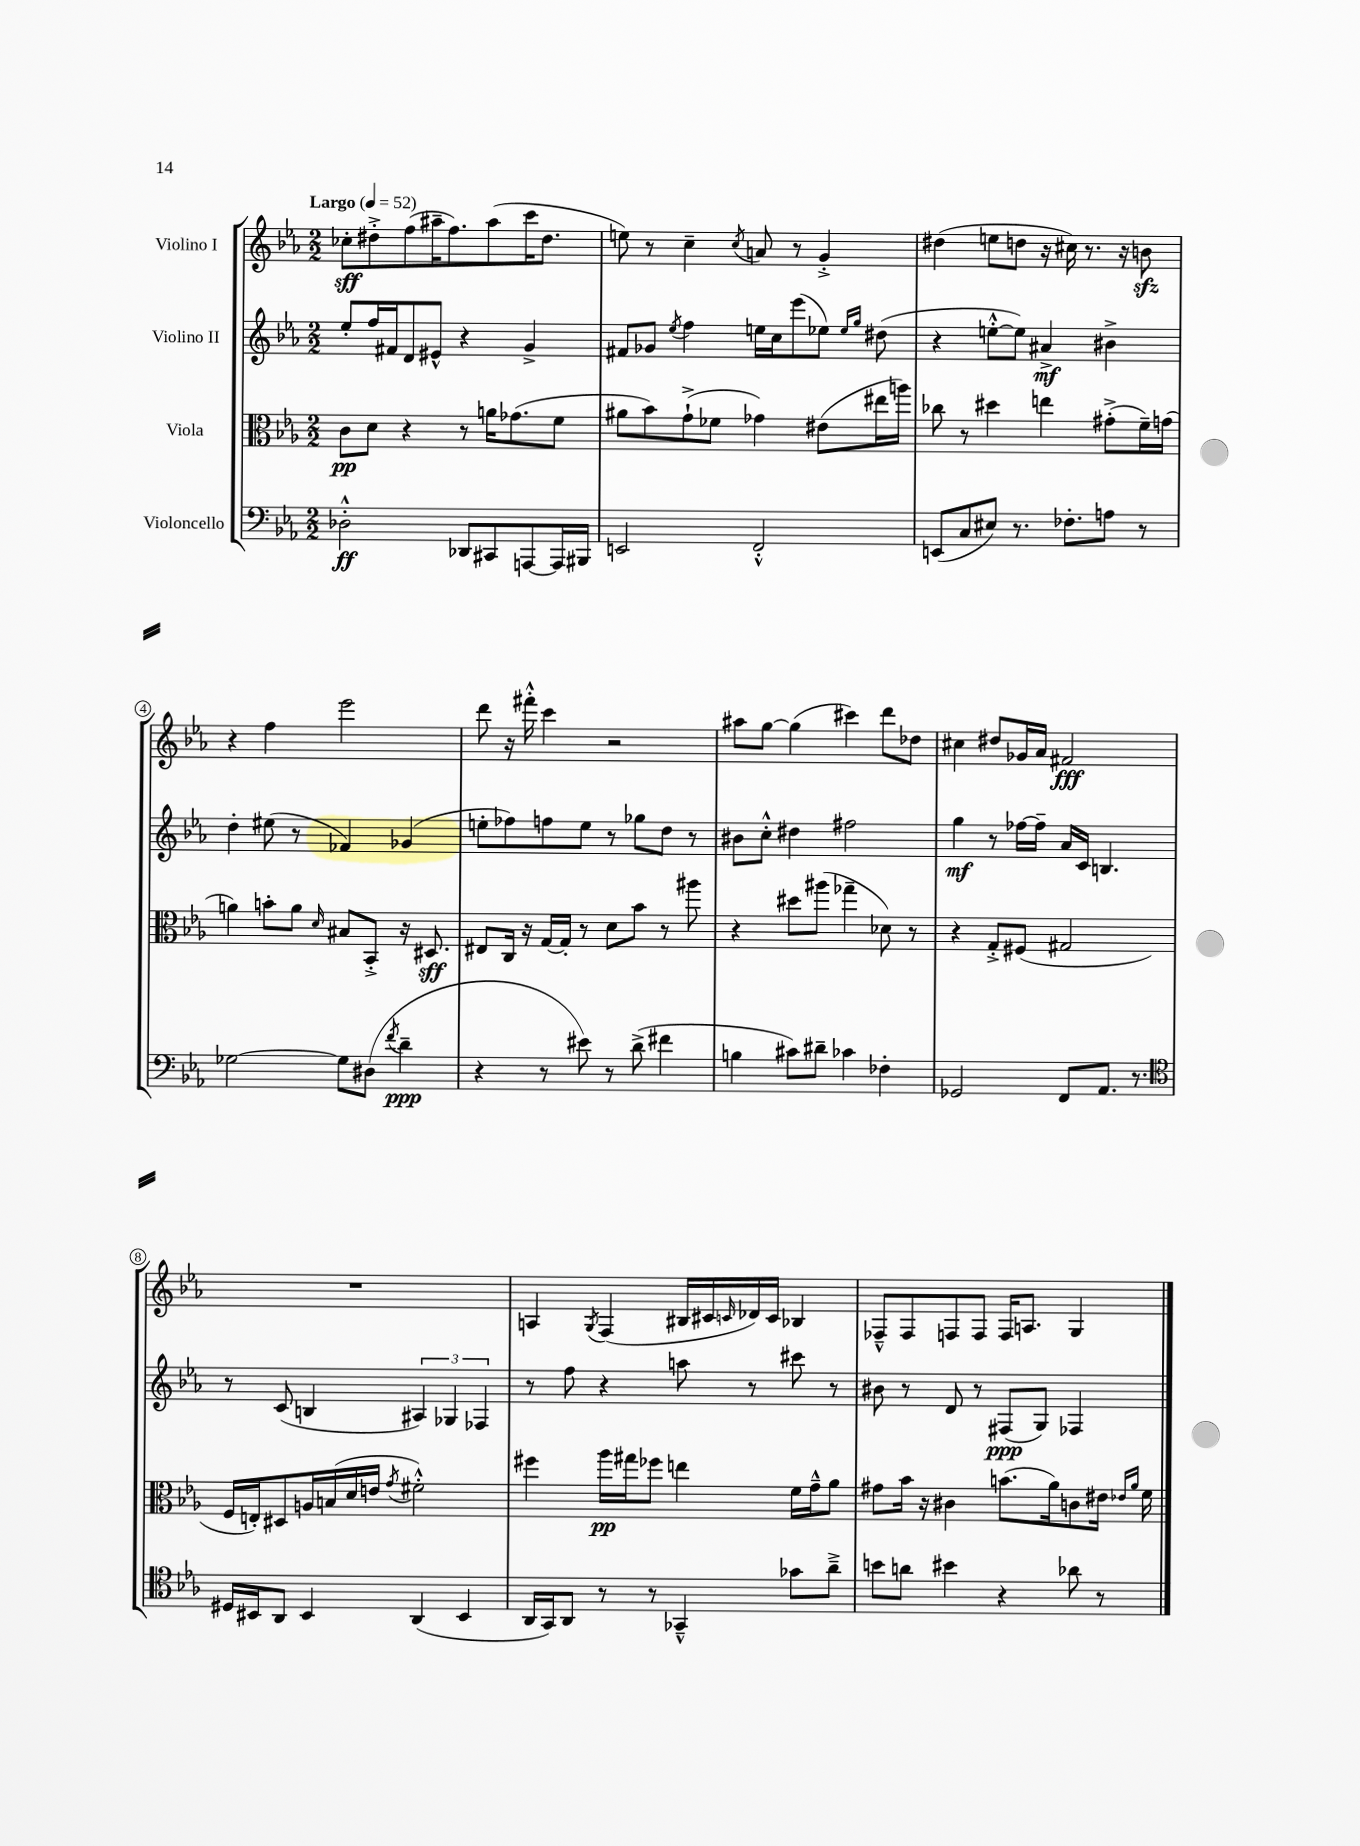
<<
\new StaffGroup <<
\new Staff = "s0" \with { instrumentName = "Violino I" } {
    \clef treble \key ees \major \numericTimeSignature \time 2/2 \tempo "Largo" 4 = 52
    ces''8-.\sff dis''8-.-> f''8( ais''16-- f''8.) ais''8( c'''16 dis''8. |
    e''8) r8 c''4-- \acciaccatura { c''8 } a'8 r8 g'4-.-> |
    dis''4( e''8 d''8 r16 cis''16) r8. r16 b'8\sfz |
    r4 f''4 ees'''2 |
    d'''8 r16 fis'''16-.-^ c'''4 r2 |
    ais''8 g''8~ g''4( cis'''4) d'''8 des''8 |
    cis''4 dis''8 ges'16 aes'16 fis'2\fff |
    R1 |
    a4 \acciaccatura { g8 } f4( bis16 cis'16 \grace { c'16 } des'16) c'16 bes4 |
    fes8---^ fes8 f8 f8 f16 a8. g4 \bar "|." |
}
\new Staff = "s1" \with { instrumentName = "Violino II" } {
    \clef treble \key ees \major \numericTimeSignature \time 2/2
    ees''8-. f''16 fis'16 d'8 eis'8-^ r4 g'4-> |
    fis'8 ges'8 \acciaccatura { ees''8 } f''4 e''16 c''16 ees'''8( ees''8) \grace { ees''16 g''16 } dis''8( |
    r4 e''8~-.-^ e''8) ais'4->\mf bis'4-> |
    d''4-. eis''8( r8 fes'4) ges'4( |
    e''8-. fes''8) f''8 e''8 r8 ges''8 d''8 r8 |
    bis'8 c''8-.-^ dis''4 fis''2 |
    g''4\mf r8 fes''16~ fes''16-- aes'16 c'16 b4. |
    r8 c'8( b4 \tuplet 3/2 { ais4) ges4 fes4 } |
    r8 f''8 r4 a''8 r8 cis'''8 r8 |
    bis'8 r8 d'8 r8 fis8\ppp( g8) fes4 \bar "|." |
}
\new Staff = "s2" \with { instrumentName = "Viola" } {
    \clef alto \key ees \major \numericTimeSignature \time 2/2
    c'8\pp d'8 r4 r8 a'16 ges'8.( f'8 |
    ais'8 bes'8) g'8-!->( fes'8 ges'4) eis'8( eis''16 a''16) |
    ces''8 r8 dis''4 e''4 gis'8-.->( f'16--) g'16( |
    a'4) b'8-. a'8 \grace { d'16 } bis8 bes,8-.-> r16 dis8.\sff |
    eis8 c16 r16 g16~ g16-. r8 d'8 bes'8 r8 ais''8 |
    r4 dis''8 ais''8( ges''4-- des'8) r8 |
    r4 g8-.-> fis8( gis2 |
    f16 e16-.) dis8 a16 b16( d'16 e'16 \acciaccatura { g'8 } fis'2-.-^) |
    fis''4 aes''16\pp gis''16 fes''8 e''4 f'16 g'16---^ aes'8 |
    gis'8 bes'16 r16 cis'4 b'8.( aes'16) c'8 eis'16 \grace { ees'16 aes'16 } f'16 \bar "|." |
}
\new Staff = "s3" \with { instrumentName = "Violoncello" } {
    \clef bass \key ees \major \numericTimeSignature \time 2/2
    des2-.-^\ff des,8 cis,8 a,,8~ a,,16 bis,,16 |
    e,2 f,2-.-^ |
    e,8( c8 eis8) r8. fes8.-. a8 r8 |
    ges2~ ges8 dis8( \acciaccatura { f'8 } d'4--\ppp |
    r4 r8 eis'8) r8 d'8->( fis'4 |
    b4 cis'8) dis'8-- ces'4 fes4-. |
    ges,2 f,8 aes,8. r8. |
    \clef tenor dis16 bis,16 aes,8 bis,4 aes,4( bis,4 |
    aes,16 g,16) aes,8 r8 r8 ges,4---^ ges'8 aes'8---> |
    b'8 a'8 bis'4 r4 aes'8 r8 \bar "|." |
}
>>
>>
\layout { \context { \Score \override BarNumber.stencil = #(make-stencil-circler 0.1 0.3 ly:text-interface::print) } }
